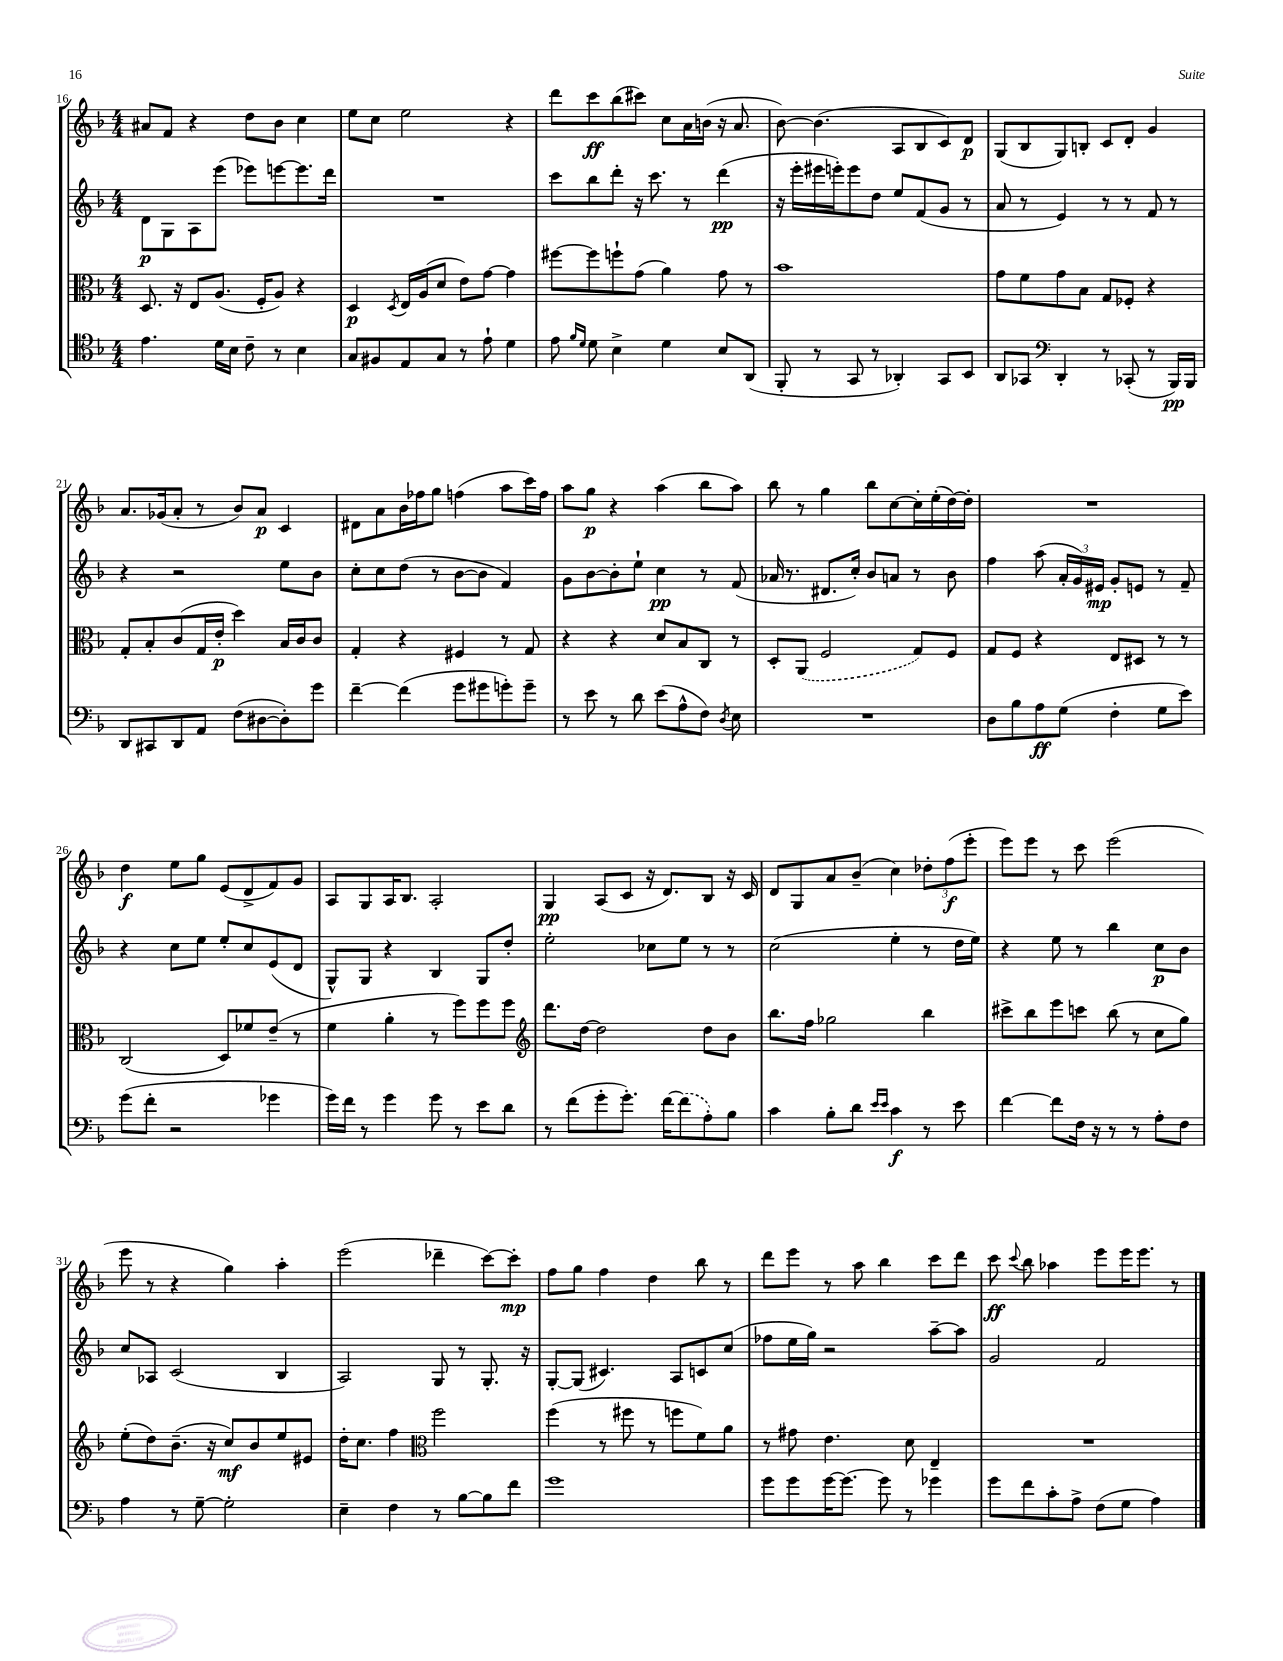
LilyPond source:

<<
\new StaffGroup <<
\new Staff = "s0" {
    \clef treble \key f \major \numericTimeSignature \time 4/4
    \autoBeamOff ais'8[ f'8] r4 d''8[ bes'8] c''4 |
    e''8[ c''8] e''2 r4 |
    d'''8[ c'''8\ff bes''8( cis'''8]) c''8[ a'16 b'16]( r16 a'8. |
    bes'8~) bes'4.( a8[ bes8 c'8) d'8]\p |
    g8[( bes8 g8) b8]-. c'8[ d'8]-. g'4 |
    a'8.[ ges'16( a'8]-. r8 bes'8[) a'8]\p c'4 |
    dis'8[ a'8 bes'16 fes''16 g''8] f''4( a''8[ c'''16) f''16] |
    a''8[ g''8]\p r4 a''4( bes''8[ a''8]) |
    bes''8 r8 g''4 bes''8[ c''8~ c''16-. e''16-.( d''16~) d''16]-. |
    R1 |
    d''4\f e''8[ g''8] e'8[( d'8-> f'8) g'8] |
    a8[ g8 a16 bes8.] a2-. |
    g4\pp a8[( c'8] r16 d'8.[) bes8] r16 c'16 |
    d'8[ g8 a'8 bes'8]--( c''4) \tuplet 3/2 { des''8[-. f''8\f( e'''8]-. } |
    e'''8[) e'''8] r8 c'''8 e'''2( |
    e'''8 r8 r4 g''4) a''4-. |
    e'''2( des'''4-- c'''8[~) c'''8]-.\mp |
    f''8[ g''8] f''4 d''4 bes''8 r8 |
    d'''8[ e'''8] r8 a''8 bes''4 c'''8[ d'''8] |
    c'''8\ff \appoggiatura { c'''8 } bes''8 aes''4 e'''8[ e'''16 e'''8.] r8 \bar "|." |
}
\new Staff = "s1" {
    \clef treble \key f \major \numericTimeSignature \time 4/4
    \autoBeamOff d'8[\p g8 a8 e'''8]( ees'''8[) e'''8~ e'''8. d'''16] |
    R1 |
    c'''8[ bes''8 d'''8]-. r16 c'''8. r8 d'''4\pp( |
    r16 e'''16[-. eis'''16 e'''16-.) e'''8 d''8] e''8[ f'8( g'8] r8 |
    a'8 r8 e'4) r8 r8 f'8 r8 |
    r4 r2 e''8[ bes'8] |
    c''8[-. c''8 d''8]( r8 bes'8[~ bes'8] f'4) |
    g'8[ bes'8~ bes'8-. e''8]-! c''4\pp r8 f'8( |
    aes'16 r8. dis'8.[ c''16]-.) bes'8[ a'8] r8 bes'8 |
    f''4 a''8( \tuplet 3/2 { a'16[-. g'16) eis'16]\mp } g'8[-. e'8] r8 f'8-- |
    r4 c''8[ e''8] e''8[-. c''8 e'8( d'8] |
    g8[-^) g8] r4 bes4 g8[ d''8]-. |
    e''2-. ces''8[ e''8] r8 r8 |
    c''2( e''4-. r8 d''16[ e''16]) |
    r4 e''8 r8 bes''4 c''8[\p bes'8] |
    c''8[ aes8] c'2( bes4 |
    a2) g8 r8 g8.-. r16 |
    g8[~-. g8]( cis'4.) a8[ c'8 c''8]( |
    fes''8[ e''16 g''16]) r2 a''8[~-- a''8] |
    g'2 f'2 \bar "|." |
}
\new Staff = "s2" {
    \clef alto \key f \major \numericTimeSignature \time 4/4
    \autoBeamOff d8. r16 e8[ a8.]( f16[-. a8]) r4 |
    d4\p \acciaccatura { d8 } e16[ a16( d'8] e'8[) g'8]~ g'4 |
    fis''8[~ fis''8 f''8-! g'8]( a'4) g'8 r8 |
    bes'1 |
    g'8[ f'8 g'8 bes8] g8[ fes8]-. r4 |
    g8[-. bes8-. c'8( g16 e'16]-.\p d''4) bes16[ c'16 c'8] |
    g4-. r4 fis4 r8 g8 |
    r4 r4 d'8[ bes8 c8] r8 |
    d8[-. \once \slurDashed a,8]( f2 g8[) f8] |
    g8[ f8] r4 e8[ dis8] r8 r8 |
    c2( d8[) fes'8 e'8]--( r8 |
    f'4 a'4-. r8 f''8[) f''8 f''8] |
    \clef treble d'''8.[ d''16]~ d''2 d''8[ bes'8] |
    bes''8.[ f''16] ges''2 bes''4 |
    cis'''8[-> bes''8 e'''8 c'''8] bes''8( r8 c''8[ g''8]) |
    e''8[-.( d''8) bes'8.]--( r16 c''8[\mf) bes'8 e''8 eis'8] |
    d''16[-. c''8.] f''4 \clef alto f''2 |
    f''4( r8 fis''8 r8 f''8[ f'8) a'8] |
    r8 gis'8 e'4. d'8 e4-- |
    R1 \bar "|." |
}
\new Staff = "s3" {
    \clef tenor \key f \major \numericTimeSignature \time 4/4
    \autoBeamOff e'4. d'16[ bes16] c'8-- r8 bes4 |
    g8[ fis8 e8 g8] r8 e'8-! d'4 |
    e'8 \grace { f'16[ d'16] } d'8 bes4-> d'4 bes8[ a,8]( |
    f,8-. r8 g,8 r8 aes,4-.) g,8[ bes,8] |
    a,8[ ges,8] \clef bass d,4-. r8 ces,8-.( r8 bes,,16[\pp) bes,,16] |
    d,8[ cis,8 d,8 a,8] f8[( dis8~ dis8-.) g'8] |
    f'4~-- f'4( g'8[ gis'8 g'8-.) g'8]-- |
    r8 e'8 r8 d'8 e'8[( a8-^ f8]) \acciaccatura { d8 } e8 |
    R1 |
    d8[ bes8 a8\ff g8]( f4-. g8[ e'8]) |
    g'8[( f'8]-. r2 ges'4 |
    g'16[) f'16] r8 g'4 g'8 r8 e'8[ d'8] |
    r8 f'8[( g'8-. g'8.]-.) f'16[~ \once \slurDashed f'8( a8-.) bes8] |
    c'4 bes8[-. d'8] \grace { e'16[ e'16] } c'4\f r8 e'8 |
    f'4~ f'8[ f16] r16 r8 r8 a8[-. f8] |
    a4 r8 g8~-- g2-. |
    e4-- f4 r8 bes8[~ bes8 f'8] |
    g'1 |
    g'8[ g'8 g'16~ g'8.]~ g'8 r8 ges'4 |
    g'8[ f'8 c'8-. a8]-> f8[( g8] a4) \bar "|." |
}
>>
>>
\layout { \context { \Score currentBarNumber = #16 } }
